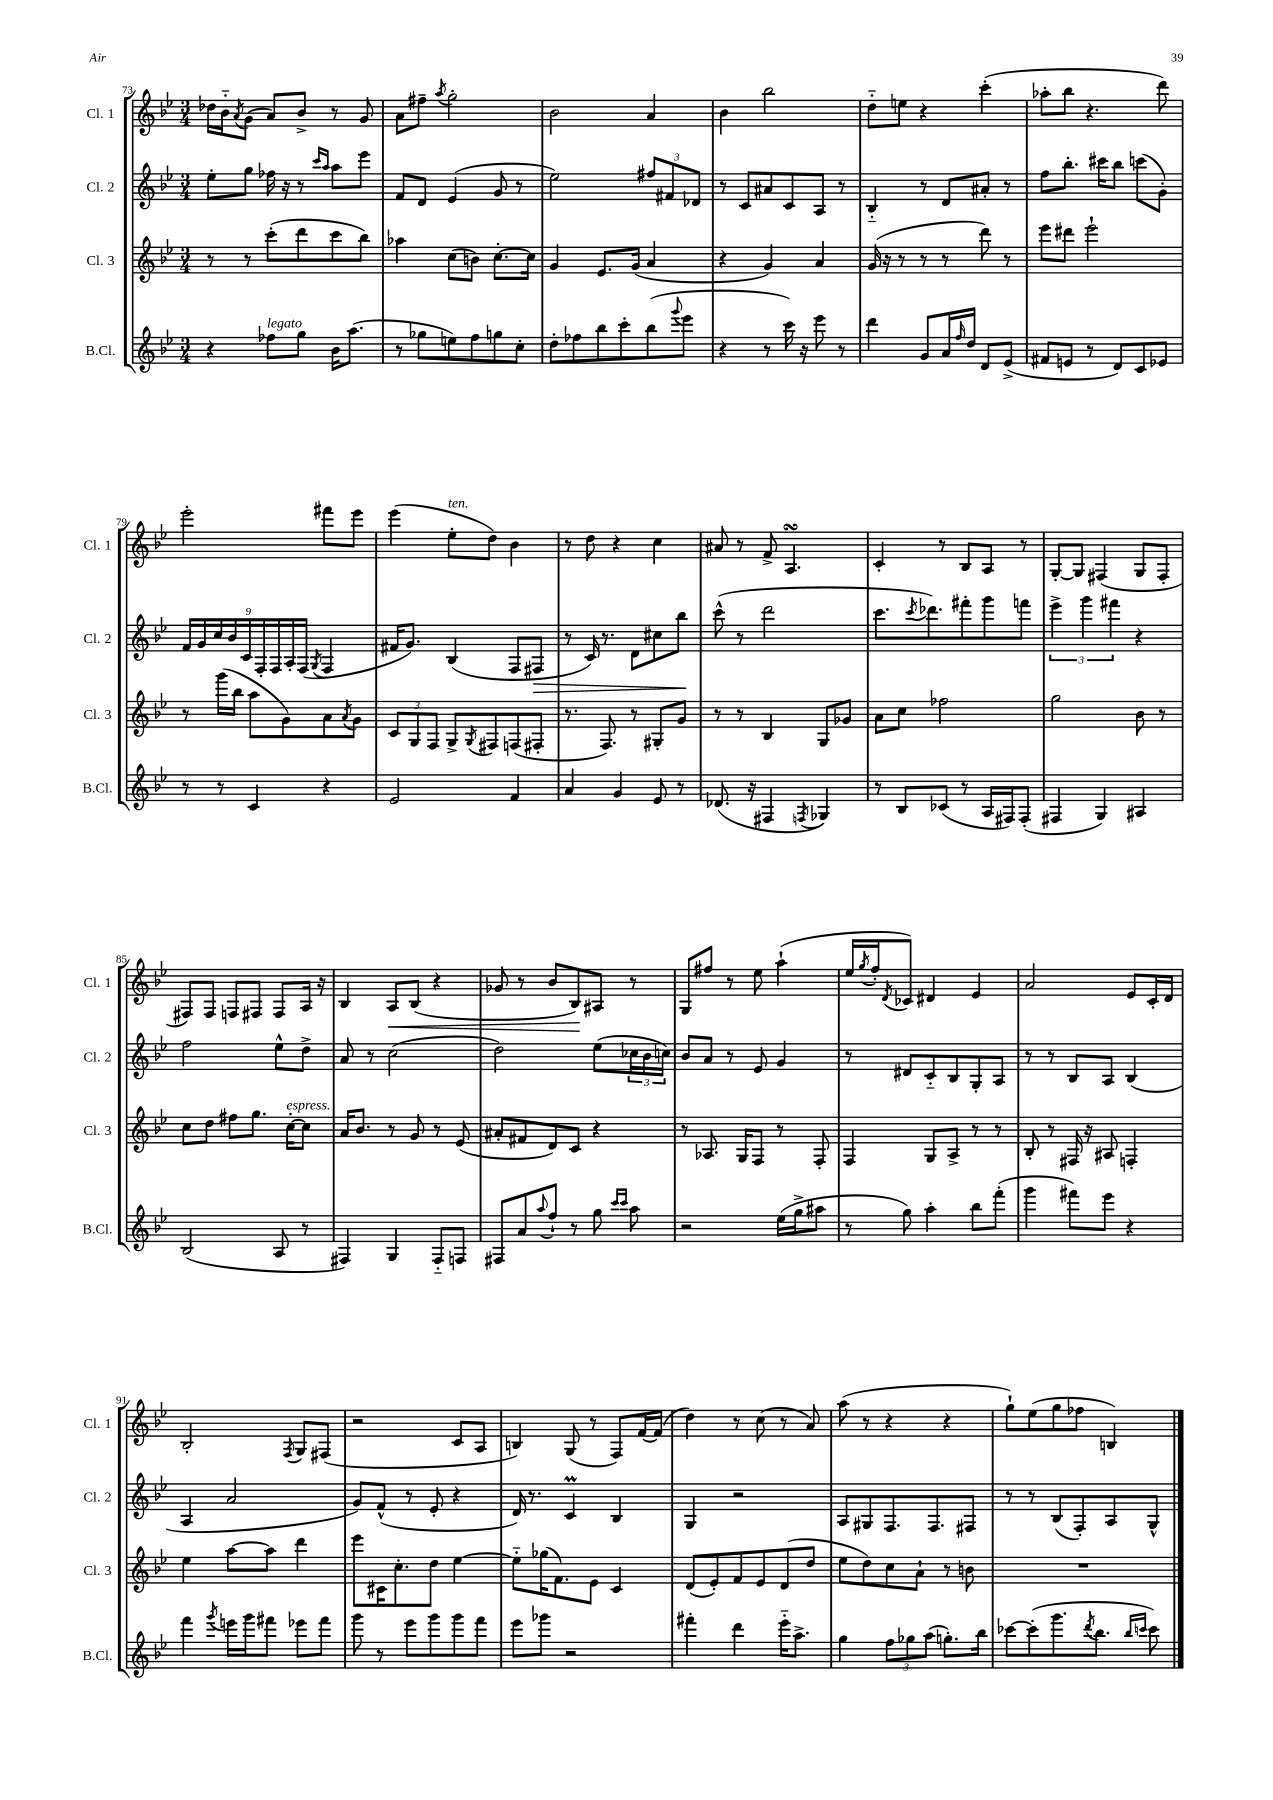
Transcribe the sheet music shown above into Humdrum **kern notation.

**kern	**kern	**kern	**dynam	**kern	**dynam
*part4	*part3	*part2	*part2	*part1	*part1
*staff4	*staff3	*staff2	*staff2	*staff1	*staff1
*I"B.Cl.	*I"Cl. 3	*I"Cl. 2	*	*I"Cl. 1	*
*I'B.Cl.	*I'Cl. 3	*I'Cl. 2	*	*I'Cl. 1	*
*clefG2	*clefG2	*clefG2	*	*clefG2	*
*k[b-e-]	*k[b-e-]	*k[b-e-]	*	*k[b-e-]	*
*M3/4	*M3/4	*M3/4	*	*M3/4	*
=73	=73	=73	=73	=73	=73
4r	8r	8ee-'\L	.	16dd-X\LL	.
.	.	.	.	16b-\J	.
.	.	.	.	8qa/	.
.	8r	8gg\J	.	(8g\J	.
!LO:TX:a:i:t=legato	!	!	!	!	!
8ff-X\L	(8ccc'\L	16ff-X\	.	8a/L)	.
.	.	16r	.	.	.
8gg\J	8ddd\	8r	.	8b-^/J	.
.	.	16qqccc/LL	.	.	.
.	.	16qqaa/JJ	.	.	.
16b-\KL	8ccc\	8aa\L	.	8r	.
(8.aa\J	.	.	.	.	.
.	8bb-\J)	8eee-\J	.	8g/	.
=74	=74	=74	=74	=74	=74
8r	4aa-X\	8f/L	.	8a\L	.
8gg-X\L	.	8d/J	.	8ff#X~\J	.
.	.	.	.	8qaa/	.
8een\)	(8cc\L	(4e-/	.	2gg'\	.
8ff\	8bn\J)	.	.	.	.
8ggn\	[8.cc'\L	8g/	.	.	.
8cc'\J	.	8r	.	.	.
.	16cc\Jk]	.	.	.	.
=75	=75	=75	=75	=75	=75
8dd'\L	4g/	2ee-\)	.	2b-\	.
8ff-X\	.	.	.	.	.
8bb-\	8.e-/L	.	.	.	.
8ccc'\	.	.	.	.	.
.	(16g/Jk	.	.	.	.
(8bb-\	4a/	12ff#X/L	.	4a/	.
.	.	12f#X/	.	.	.
8qqggg/	.	.	.	.	.
8eee-\J	.	.	.	.	.
.	.	12d-X/J	.	.	.
=76	=76	=76	=76	=76	=76
4r	4r	8r	.	4b-\	.
.	.	8c/L	.	.	.
8r	4g/)	8a#X/	.	2bb-\	.
16ccc\)	.	8c/	.	.	.
16r	.	.	.	.	.
8eee-\	4a/	8A/J	.	.	.
8r	.	8r	.	.	.
=77	=77	=77	=77	=77	=77
4ddd\	(16g/	4B-/	.	8dd\L	.
.	16r	.	.	.	.
.	8r	.	.	8een\J	.
8g/L	8r	8r	.	4r	.
16a/L	8r	8d/L	.	.	.
16qqff/	.	.	.	.	.
16dd/JJ	.	.	.	.	.
8d/L	8ddd\)	8a#X'/J	.	(4ccc'\	.
(8e-^/J	8r	8r	.	.	.
=78	=78	=78	=78	=78	=78
8f#X/L	8eee-\L	8ff\L	.	8aa-X'\L	.
8en/J	8ddd#X\J	8.bb-'\J	.	8bb-\J	.
8r	2eee-`\	.	.	4.r	.
.	.	16ccc#X\KL	.	.	.
8d/L)	.	8bb-\J	.	.	.
8c/	.	(8cccn\L	.	.	.
8e-X/J	.	8g'\J)	.	8ddd\)	.
!!LO:LB:g=z
=79	=79	=79	=79	=79	=79
8r	8r	18f/LL	.	2eee-'\	.
.	.	18g/	.	.	.
.	.	18cc/	.	.	.
8r	(16ggg\LL	.	.	.	.
.	.	18b-/	.	.	.
.	16bb-\JJ	.	.	.	.
.	.	18c/	.	.	.
4c/	8aa\L	.	.	.	.
.	.	18F'/	.	.	.
.	.	18F/	.	.	.
.	8g\)	.	.	.	.
.	.	18A'/	.	.	.
.	.	(18F/JJ	.	.	.
.	.	8qG/	.	.	.
4r	8a\	4F/	.	8fff#X\L	.
.	8qa/	.	.	.	.
.	8g\J	.	.	8eee-\J	.
=80	=80	=80	=80	=80	=80
2e-/	12c/L	16f#X/KL	.	(4eee-\	.
.	.	8.g/J)	.	.	.
.	12G/	.	.	.	.
.	12F/J	.	.	.	.
!	!	!	!	!LO:TX:a:i:t=ten.	!
.	8G^/L	(4B-/	.	8ee-'\L	.
.	8qG/	.	.	.	.
.	8F#X/	.	.	8dd\J)	.
4f/	(8Fn/	8F/L	.	4b-\	.
!	!	!	!LO:HP:b	!	!
.	8F#X'/J	8F#X/J	>	.	.
=81	=81	=81	=81	=81	=81
4a/	8.r	8r	.	8r	.
.	.	16c/)	.	8dd\	.
.	8.F/)	8.r	.	.	.
4g/	.	.	.	4r	.
.	8r	8d\L	.	.	.
8e-/	8G#X'/L	8cc#X\	.	4cc\	.
8r	8g/J	8bb-\J	.	.	.
.	.	.	]	.	.
=82	=82	=82	=82	=82	=82
(8.d-X/	8r	(8ccc^^\	.	8a#X/	.
.	8r	8r	.	8r	.
16r	.	.	.	.	.
4F#X/	4B-/	2ddd\	.	8f^/	.
.	.	.	.	4.AsSsS/	.
8qFn/	.	.	.	.	.
4G-X/)	8G/L	.	.	.	.
.	8g-X/J	.	.	.	.
=83	=83	=83	=83	=83	=83
8r	8a\L	8.ccc\L	.	4c'/	.
8B-/L	8cc\J	.	.	.	.
.	.	8qccc/	.	.	.
.	.	8.ddd-X\)	.	.	.
(8c-X/J	2ff-X\	.	.	8r	.
8r	.	8fff#X'\	.	8B-/L	.
16A/LL	.	8ggg\	.	8A/J	.
16F#X/J)	.	.	.	.	.
(8F#'/J	.	8fffn\J	.	8r	.
=84	=84	=84	=84	=84	=84
4F#X/	2gg\	6eee-^\	.	[8G'/L	.
.	.	.	.	8G/J]	.
.	.	6ggg\	.	.	.
4G/)	.	.	.	(4F#X/	.
.	.	6fff#X\	.	.	.
4A#X/	8b-\	4r	.	8G/L	.
.	8r	.	.	8F#'/J	.
!!LO:LB:g=z
=85	=85	=85	=85	=85	=85
(2B-/	8cc\L	2ff\	.	8F#X/L)	.
.	8dd\J	.	.	8F#/J	.
.	8ff#X\L	.	.	8Fn/L	.
.	8.gg\J	.	.	8F#X/J	.
8A/	.	8ee-^^\L	.	8F#/L	.
!	!LO:TX:a:i:t=espress.	!	!	!	!
.	[16cc'\KL	.	.	.	.
8r	8cc\J]	8dd^\J	.	16A/Jk	.
.	.	.	.	16r	.
=86	=86	=86	=86	=86	=86
4F#X/)	16a/KL	8a/	.	4B-/	.
.	8.b-/J	.	.	.	.
.	.	8r	.	.	.
!	!	!	!	!	!LO:HP:b
4G/	8r	(2cc\	.	8A/L	<
.	8g/	.	.	(8B-/J	.
8F#/L	8r	.	.	4r	.
8Fn/J	(8e-/	.	.	.	.
=87	=87	=87	=87	=87	=87
8F#X/L	8a#X'/L	2dd\)	.	8g-X/	.
8a/	8f#X/	.	.	8r	.
8qqaa/	.	.	.	.	.
8ff`/J	8d/)	.	.	8b-/L	.
8r	8c/J	.	.	8B-/)	.
8gg\	4r	(8ee-\L	.	8A#X/J	[
16qqccc/LL	.	.	.	.	.
16qqccc/JJ	.	.	.	.	.
8aa\	.	24cc-X\L	.	8r	.
.	.	24b-\	.	.	.
.	.	24ccn\JJ)	.	.	.
=88	=88	=88	=88	=88	=88
2r	8r	8b-/L	.	8G/L	.
.	8.A-X/	8a/J	.	8ff#X/J	.
.	.	8r	.	8r	.
.	16G/KL	.	.	.	.
.	8F/J	8e-/	.	8ee-\	.
(16ee-\LL	8r	4g/	.	(4aa`\	.
16gg^\J	.	.	.	.	.
8aa#X\J	8F'/	.	.	.	.
=89	=89	=89	=89	=89	=89
8r	4F/	8r	.	16ee-/LL	.
.	.	.	.	8qgg/	.
.	.	.	.	16ff'/J	.
.	.	.	.	8qd/	.
8gg\)	.	8d#X/L	.	8c-X/J)	.
4aa'\	8G/L	8c/	.	4d#X/	.
.	8A^/J	8B-/	.	.	.
8bb-\L	8r	8G'/	.	4e-/	.
(8fff'\J	8r	8A/J	.	.	.
=90	=90	=90	=90	=90	=90
4ggg\	8B-'/	8r	.	2a/	.
.	8r	8r	.	.	.
8fff#X\L)	16F#X/	8B-/L	.	.	.
.	16r	.	.	.	.
8eee-\J	8A#X/	8A/J	.	.	.
4r	4Fn'/	(4B-/	.	8e-/L	.
.	.	.	.	16c'/L	.
.	.	.	.	16d/JJ	.
!!LO:LB:g=z
=91	=91	=91	=91	=91	=91
4fff\	4ee-\	4A/	.	2B-'/	.
8qggg/	.	.	.	.	.
16eeen\LL	[8aa\L	2a/	.	.	.
16ggg\J	.	.	.	.	.
8fff#X\J	8aa\J]	.	.	.	.
.	.	.	.	8qF/	.
8eee-X\L	4ddd\	.	.	8G/L	.
8fff#\J	.	.	.	(8F#X/J	.
=92	=92	=92	=92	=92	=92
8ggg\	8eee-\L	8g/L)	.	2r	.
8r	16c#X\K	(8f^^/J	.	.	.
.	8.cc'\	.	.	.	.
8eee-\L	.	8r	.	.	.
8ggg\	8dd\J	8e-'/	.	.	.
8ggg\	[4ee-\	4r	.	8c/L	.
8fff\J	.	.	.	8A/J	.
=93	=93	=93	=93	=93	=93
8eee-\L	8ee-\L]	16d/)	.	4Bn/)	.
.	.	8.r	.	.	.
8ggg-X\J	(16gg-X\K	.	.	.	.
.	8.f\)	.	.	.	.
2r	.	4cM/	.	(8G/	.
.	8e-\J	.	.	8r	.
.	4c/	4B-/	.	8F/L)	.
.	.	.	.	[16f/L	.
.	.	.	.	(16f/JJ]	.
=94	=94	=94	=94	=94	=94
4fff#X'\	(8d/L	4G/	.	4dd\)	.
.	8e-'/)	.	.	.	.
4ddd\	8f/	2r	.	8r	.
.	8e-/	.	.	(8cc\	.
16eee-\KL	(8d/	.	.	8r	.
8.aa^\J	.	.	.	.	.
.	8dd/J	.	.	8a/)	.
=95	=95	=95	=95	=95	=95
4gg\	8ee-\L	8A/L	.	(8aa\	.
.	8dd\)	8G#X/	.	8r	.
12ff\L	8cc\	8.F/	.	4r	.
12gg-X\	.	.	.	.	.
.	8a`\J	.	.	.	.
(12aa\J	.	.	.	.	.
.	.	8.F/	.	.	.
8.ggn'\L)	8r	.	.	4r	.
.	8bn\	8F#X/J	.	.	.
16bb-\Jk	.	.	.	.	.
=96	=96	=96	=96	=96	=96
[8ccc-X\L	2.r	8r	.	8gg`\L)	.
(8ccc-'\]	.	8r	.	(8ee-\	.
8.ggg\	.	(8B-/L	.	8gg\	.
.	.	8F'/)	.	8ff-X\J	.
8qddd/	.	.	.	.	.
8.bb-\J	.	.	.	.	.
.	.	8A/	.	4Bn/)	.
16qqbb-/LL	.	.	.	.	.
16qqcccn/JJ	.	.	.	.	.
8ccc\)	.	8G^^/J	.	.	.
==	==	==	==	==	==
*-	*-	*-	*-	*-	*-
